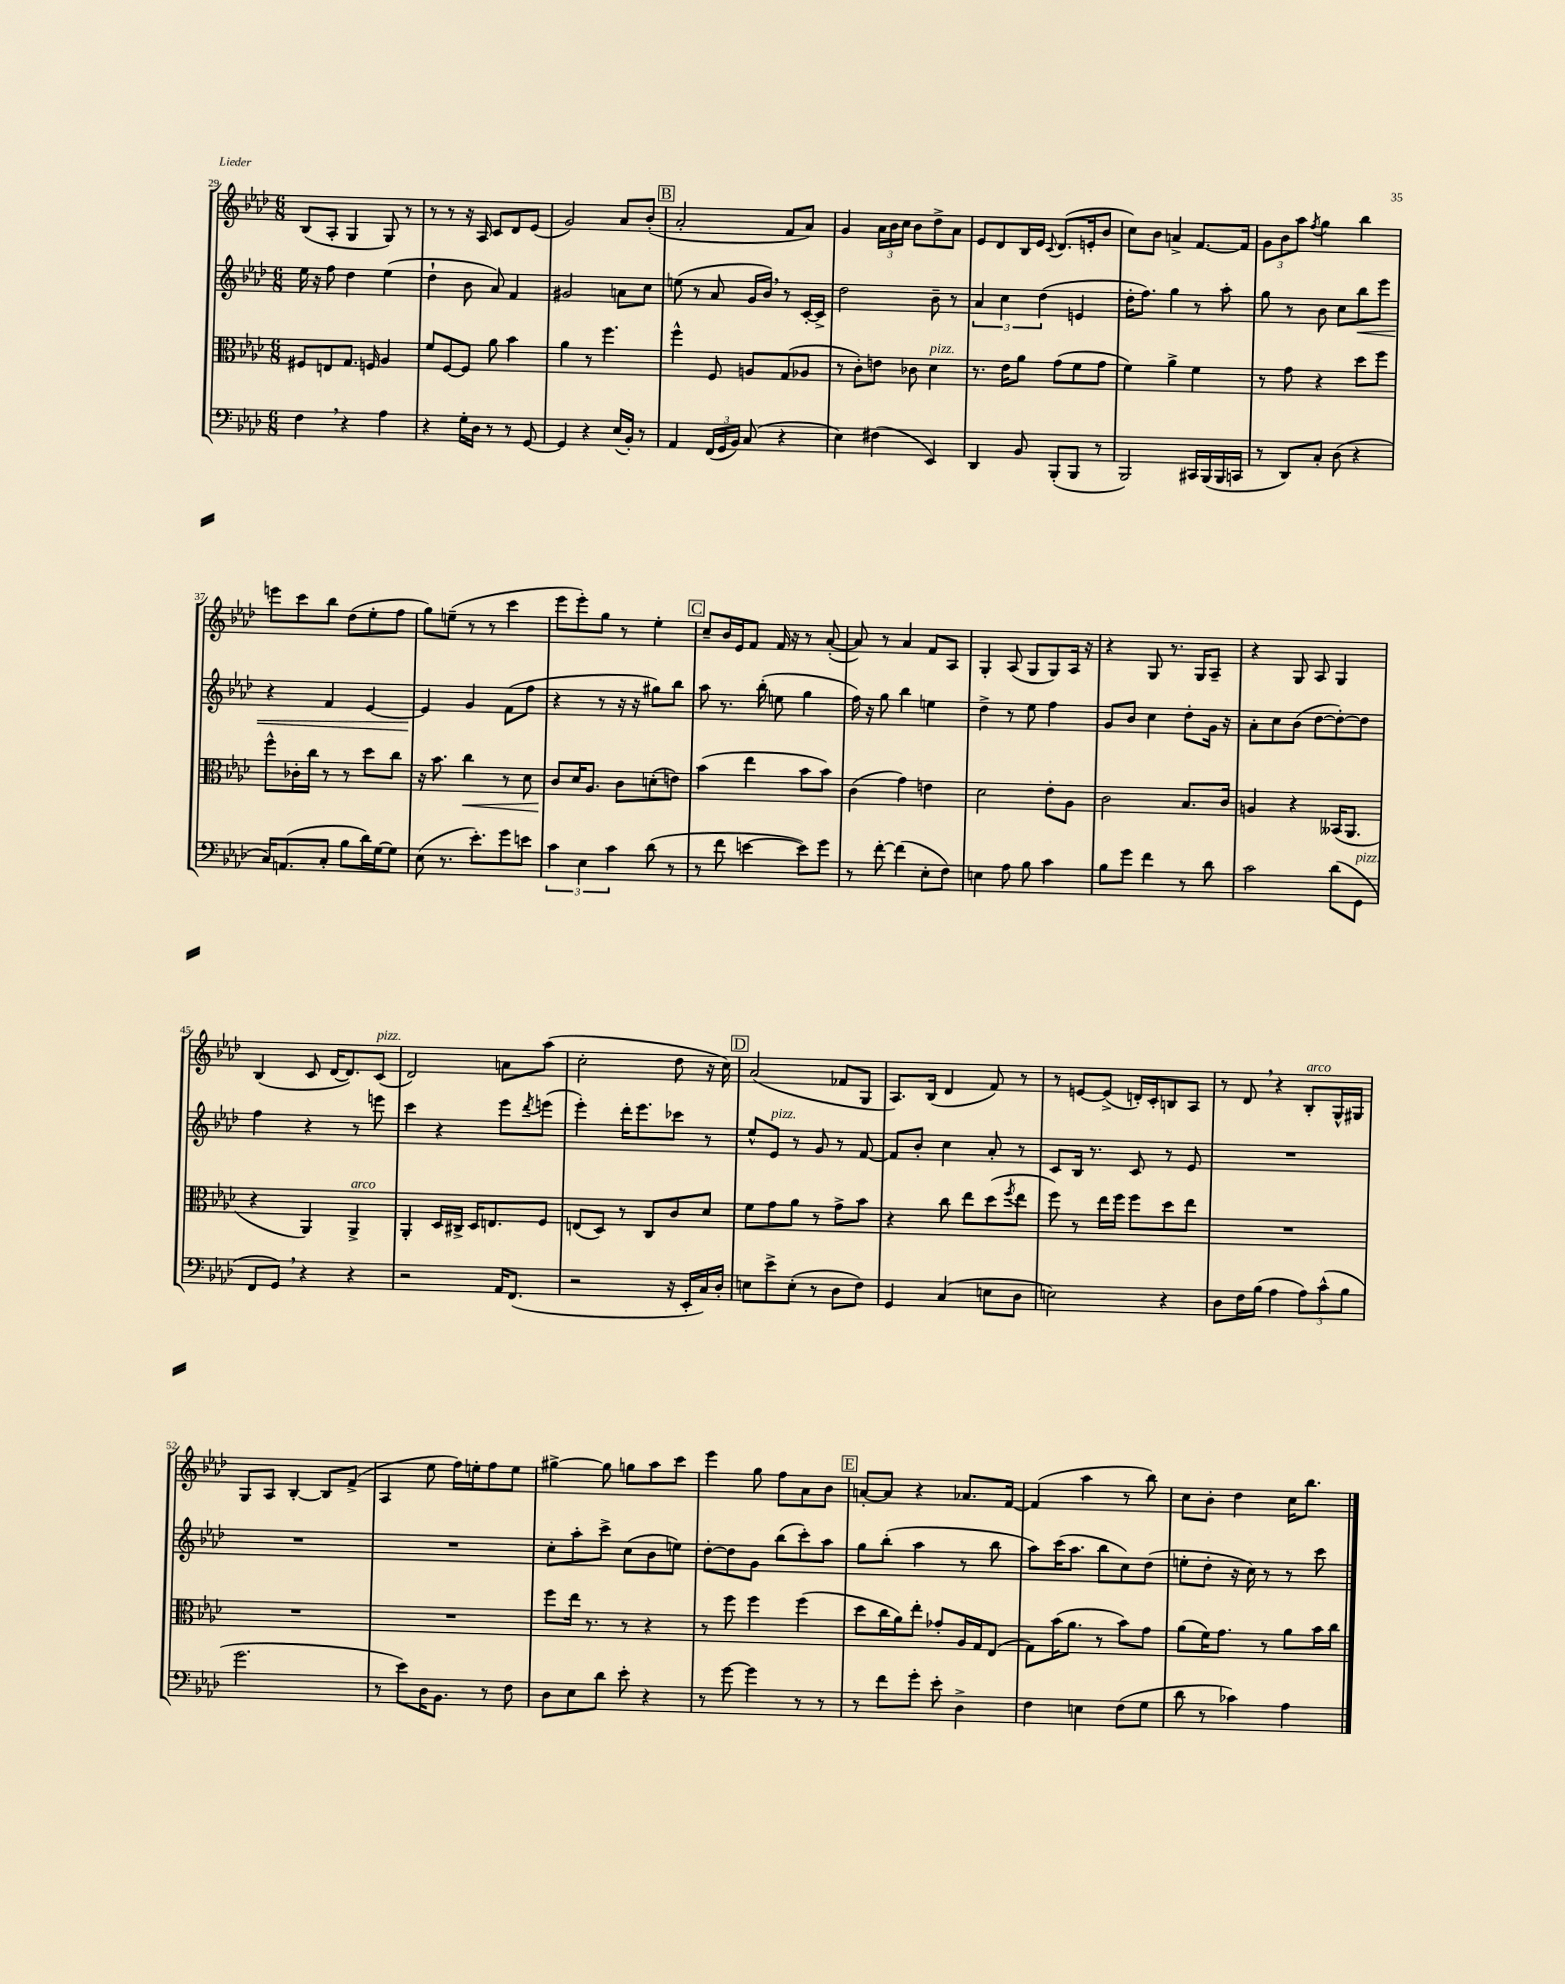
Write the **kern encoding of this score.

**kern	**kern	**kern	**kern
*staff4	*staff3	*staff2	*staff1
*clefF4	*clefC3	*clefG2	*clefG2
*k[b-e-a-d-]	*k[b-e-a-d-]	*k[b-e-a-d-]	*k[b-e-a-d-]
*M6/8	*M6/8	*M6/8	*M6/8
4F\	8F#/L	16ee-\	(8B-/L
.	.	16r	.
.	8E/	8ff\	8A-'/J
4r	8.G/J	4dd-\	4G/
.	16F/	.	.
4A-\	4A-/	(4ee-\	8G/)
.	.	.	8r
=	=	=	=
4r	8f/L	4dd-`\	8r
.	[8F/	.	8r
16G'\LL	8F/]J	8b-\	16r
16D-\JJ	.	.	16A-/
8r	8a-\	8a-/)	8c/L
8r	4b-\	4f/	8d-/
[8GG/	.	.	(8e-/J
=	=	=	=
4GG/]	4a-\	2g#/	2g/)
4r	8r	.	.
.	4.ff\	.	.
(16E-/LL	.	8a\L	8a-/L
16BB-'/JJ)	.	.	.
8r	.	8cc\J	(8b-'/J
=	=	=	=
4AA-/	4ff^^\	(8ee\	2a-'/
.	.	8r	.
(24FF/LL	8F/	8a-/	.
24GG/	.	.	.
24BB-/JJ)	.	.	.
(8C/	8A/L	16g/LL	.
.	.	16b-/JJ)	.
4r	(8G/	8r	8f/L
.	8A-/J	[16c'/LL	8a-/J)
.	.	16c^/]JJ	.
=	=	=	=
4E-\)	8r	2dd-\	4g/
.	8c'\L)	.	.
(4F#\	8e\J	.	24a-\LL
.	.	.	24b-\
.	.	.	24cc\JJ
.	8c-\	.	8b-\L
4EE-/)	4d-\	8b-~\	8dd-^\
.	.	8r	8a-\J
=	=	=	=
4DD-/	8.r	6a-/	8e-/L
.	.	.	8d-/
.	.	6cc\	.
.	16e-\LK	.	.
8BB-/	8a-\J	.	16B-/L
.	.	.	16e-/JJ
.	.	(6dd-\	.
.	.	.	8qqc/
(8BBB-'/L	(8g\L	.	(8.d-/L
8BBB-/J	8f\	4e/	.
.	.	.	16e'/k
8r	8g\J	.	8b-/J
=	=	=	=
2BBB-/)	4f\)	16dd-'\LK	8cc\L)
.	.	8.ff\J)	.
.	.	.	8b-\J
.	4a-^\	4gg\	4a^/
16CC#/LL	4f\	8r	[8.f/L
(16BBB-/	.	.	.
16BBB-/	.	8aa-'\	.
16CC/JJ	.	.	16f/]Jk
=	=	=	=
8r	8r	8gg\	12g\L
.	.	.	12b-\
8DD-/L)	8g\	8r	.
.	.	.	12aa-\J
.	.	.	8qff/
8C'/J	4r	8b-\	4gg\
(8D-\	.	8cc\L	.
4r	8dd-\L	8bb-\	4bb-\
.	8ff\J	8eee-\J	.
=	=	=	=
16C/LK)	8ff^^\L	4r	8eee\L
(8.AA/	.	.	.
.	16c-'\L	.	8ccc\
.	16cc\JJ	.	.
8C'/J	8r	4f/	8bb-\J
8B-\L	8r	.	(8dd-\L
16d-\L)	8dd-\L	[4e-/	8ee-'\
[16G\J	.	.	.
8G\]J	8cc\J	.	8ff\J
=	=	=	=
(8E-\	16r	4e-/]	8gg\L)
.	8.b-\	.	.
8.r	.	.	(8ee~\J
.	4cc\	4g/	8r
8.e-'\L)	.	.	.
.	.	.	8r
8g\	8r	(8f\L	4ccc\
8e\J	8d-\	8ff\J	.
=	=	=	=
6c\	8c/L	4r	8eee-\L
.	16d-/K	.	8eee-'\)
6E-\	.	.	.
.	8.A-/J	.	.
.	.	8r	8gg\J
6c\	.	.	.
.	8c\L	16r	8r
.	.	16r	.
(8d-\	(8d'\	8gg#\L)	4ee-'\
8r	8e\J)	8bb-\J	.
=	=	=	=
8r	(4b-\	8aa-\	8cc~/L
8f\	.	8.r	16b-/L
.	.	.	16e-/J
[4e\	4ee-\	.	8f/J
.	.	(16bb-'\	.
.	.	8ee\	16f/
.	.	.	16r
8e\]L)	8b-\L	4gg\	8r
8g\J	8b-\J)	.	([8a-'/
=	=	=	=
8r	(4c\	16ff\)	8a-/])
.	.	16r	.
[8f'\	.	8gg\	8r
(4f\]	4g\)	4bb-\	4a-/
8E-'\L	4e\	4ee\	8f/L
8F\J)	.	.	8A-/J
=	=	=	=
4E\	2d-\	4dd-^\	4G'/
8A-\	.	8r	(8A-/
8B-\	.	8ee-\	8G/L
4c\	8e-'\L	4ff\	8G/)
.	8A-\J	.	16A-/Jk
.	.	.	16r
=	=	=	=
8B-\L	2c\	8g/L	4r
8g\J	.	8b-/J	.
4f\	.	4cc\	8G/
.	.	.	8.r
8r	8.B-/L	8dd-'\L	.
.	.	.	16G/LK
8d-\	.	16g\Jk	8A-~/J
.	16c/Jk	16r	.
=	=	=	=
2c\	4A/	8a-'\L	4r
.	.	8cc\	.
.	4r	(8b-\J	8G/
.	.	[8dd-\L	8A-/
(8d-\L	(16BB--/LK	8dd-'\_)	4G/
.	8.AA-/J	.	.
8GG\J	.	8dd-\]J	.
=	=	=	=
8FF/L	4r	4ff\	(4B-/
8GG/J)	.	.	.
4r	4AA-/)	4r	8c/
.	.	.	[16d-/LK
.	.	.	8.d-/])
4r	4AA-^/	8r	.
.	.	8eee\	(8c/J
=	=	=	=
2r	4AA-'/	4ccc\	2d-/)
.	16D-/LL	4r	.
.	16C#^/JJ	.	.
.	16D-/LK	.	.
.	8.E/	.	.
16AA-/LK	.	8eee-\L	8a\L
(8.FF/J	.	.	.
.	.	8qddd-/	.
.	8F/J	(8eee\J	(8aa-\J
=	=	=	=
2r	(8E/L	4eee-'\)	2cc'\
.	8D-/J)	.	.
.	8r	16ddd-'\LK	.
.	.	8.eee-\	.
.	8C/L	.	.
16r	8c/	8ccc-\J	8dd-\
16EE-'/LL	.	.	.
16C/)	8d-/J	8r	16r
16D-'/JJ	.	.	16cc\)
=	=	=	=
8E\L	8f\L	8ee-^^/L	(2a-/
8e-^\	8g\	8e-/J	.
(8E'\J	8a-\J	8r	.
8r	8r	8g/	.
8D-\L	8g^\L	8r	8f-/L
8F\J)	8b-\J	[8f/	8G/J
=	=	=	=
4GG/	4r	8f/]L	8.A-/L)
.	.	8b-'/J	.
.	.	.	(16B-/Jk
(4C/	8cc\	4cc\	4d-/
.	8ee-\L	.	.
8E\L	(8dd-\	8a-'/	8f/)
.	8qff/	.	.
8D-\J	8ee-\J	8r	8r
=	=	=	=
2E\)	8ff\)	8c/L	8r
.	8r	16B-/Jk	[8e/L
.	.	8.r	.
.	16ee-\LL	.	(8e^/]J
.	16ff\JJ	.	.
.	8ff\L	8c/	16d'/LL)
.	.	.	16c'/J
4r	8dd-\	8r	8B/
.	8ee-\J	8e-/	8A-/J
=	=	=	=
8D-\L	2.r	2.r	8r
16F\L	.	.	8d-/
(16B-\JJ	.	.	.
4A-\	.	.	4r
12A-\L)	.	.	8B-'/L
(12c^^\	.	.	.
.	.	.	16G^^/L
12B-\J	.	.	.
.	.	.	16G#/JJ
=	=	=	=
2.g\	2.r	2.r	8G/L
.	.	.	8A-/J
.	.	.	[4B-'/
.	.	.	8B-/]L
.	.	.	(8f^/J
=	=	=	=
8r	2.r	2.r	4A-/
8e-\L)	.	.	.
16D-\K	.	.	8ee-\
8.BB-\J	.	.	.
.	.	.	16ff\LL)
.	.	.	16ee'\J
8r	.	.	8ff\
8F\	.	.	8ee\J
=	=	=	=
8D-\L	8ff\L	8cc'\L	[4gg#^\
8E-\	16ee-\Jk	8aa-'\	.
.	8.r	.	.
8d-\J	.	8ccc^\J	8gg#\]
8e-'\	8r	(8cc\L	8gg\L
4r	4r	8b-\	8aa-\
.	.	8ee\J)	8ccc\J
=	=	=	=
8r	8r	[8dd-'\L	4eee-\
[8g\	8ff\	8dd-\]	.
4g\]	4ff\	8g\J	8gg\
.	.	(8bb-\L	8ff\L
8r	(4ff\	8ccc'\)	8a-\
8r	.	8aa-\J	8b-\J
=	=	=	=
8r	8dd-\L	8gg\L	[8a'/L
8f\L	16cc\L	(8bb-'\J	8a/]J
.	16a-\J)	.	.
8g'\J	8ee-'\J	4aa-\	4r
8e-'\	8g-'/L	.	.
4D-^\	16A-/L	8r	8.a-/L
.	16G/J	.	.
.	(8E-/J	8bb-\	.
.	.	.	[16f/Jk
=	=	=	=
4F\	8G\L)	8aa-\L)	(4f/]
.	(16b-\K	(16ccc\K	.
.	8.a-\J	8.aa-\J	.
4E\	.	.	4aa-\
.	8r	8bb-\L	.
(8F\L	8b-\L)	8cc\)	8r
8G\J	8g\J	(8dd-\J	8bb-\)
=	=	=	=
8d-\	(8a-\L	8ee'\L	8cc\L
8r	16f\K)	8dd-'\J	8b-'\J
.	8.g\J	.	.
4c-\)	.	16r	4dd-\
.	.	16cc\)	.
.	8r	8r	.
4A-\	8a-\L	8r	16cc\LK
.	.	.	8.bb-\J
.	16b-\L	8ccc\	.
.	16cc\JJ	.	.
==	==	==	==
*-	*-	*-	*-
